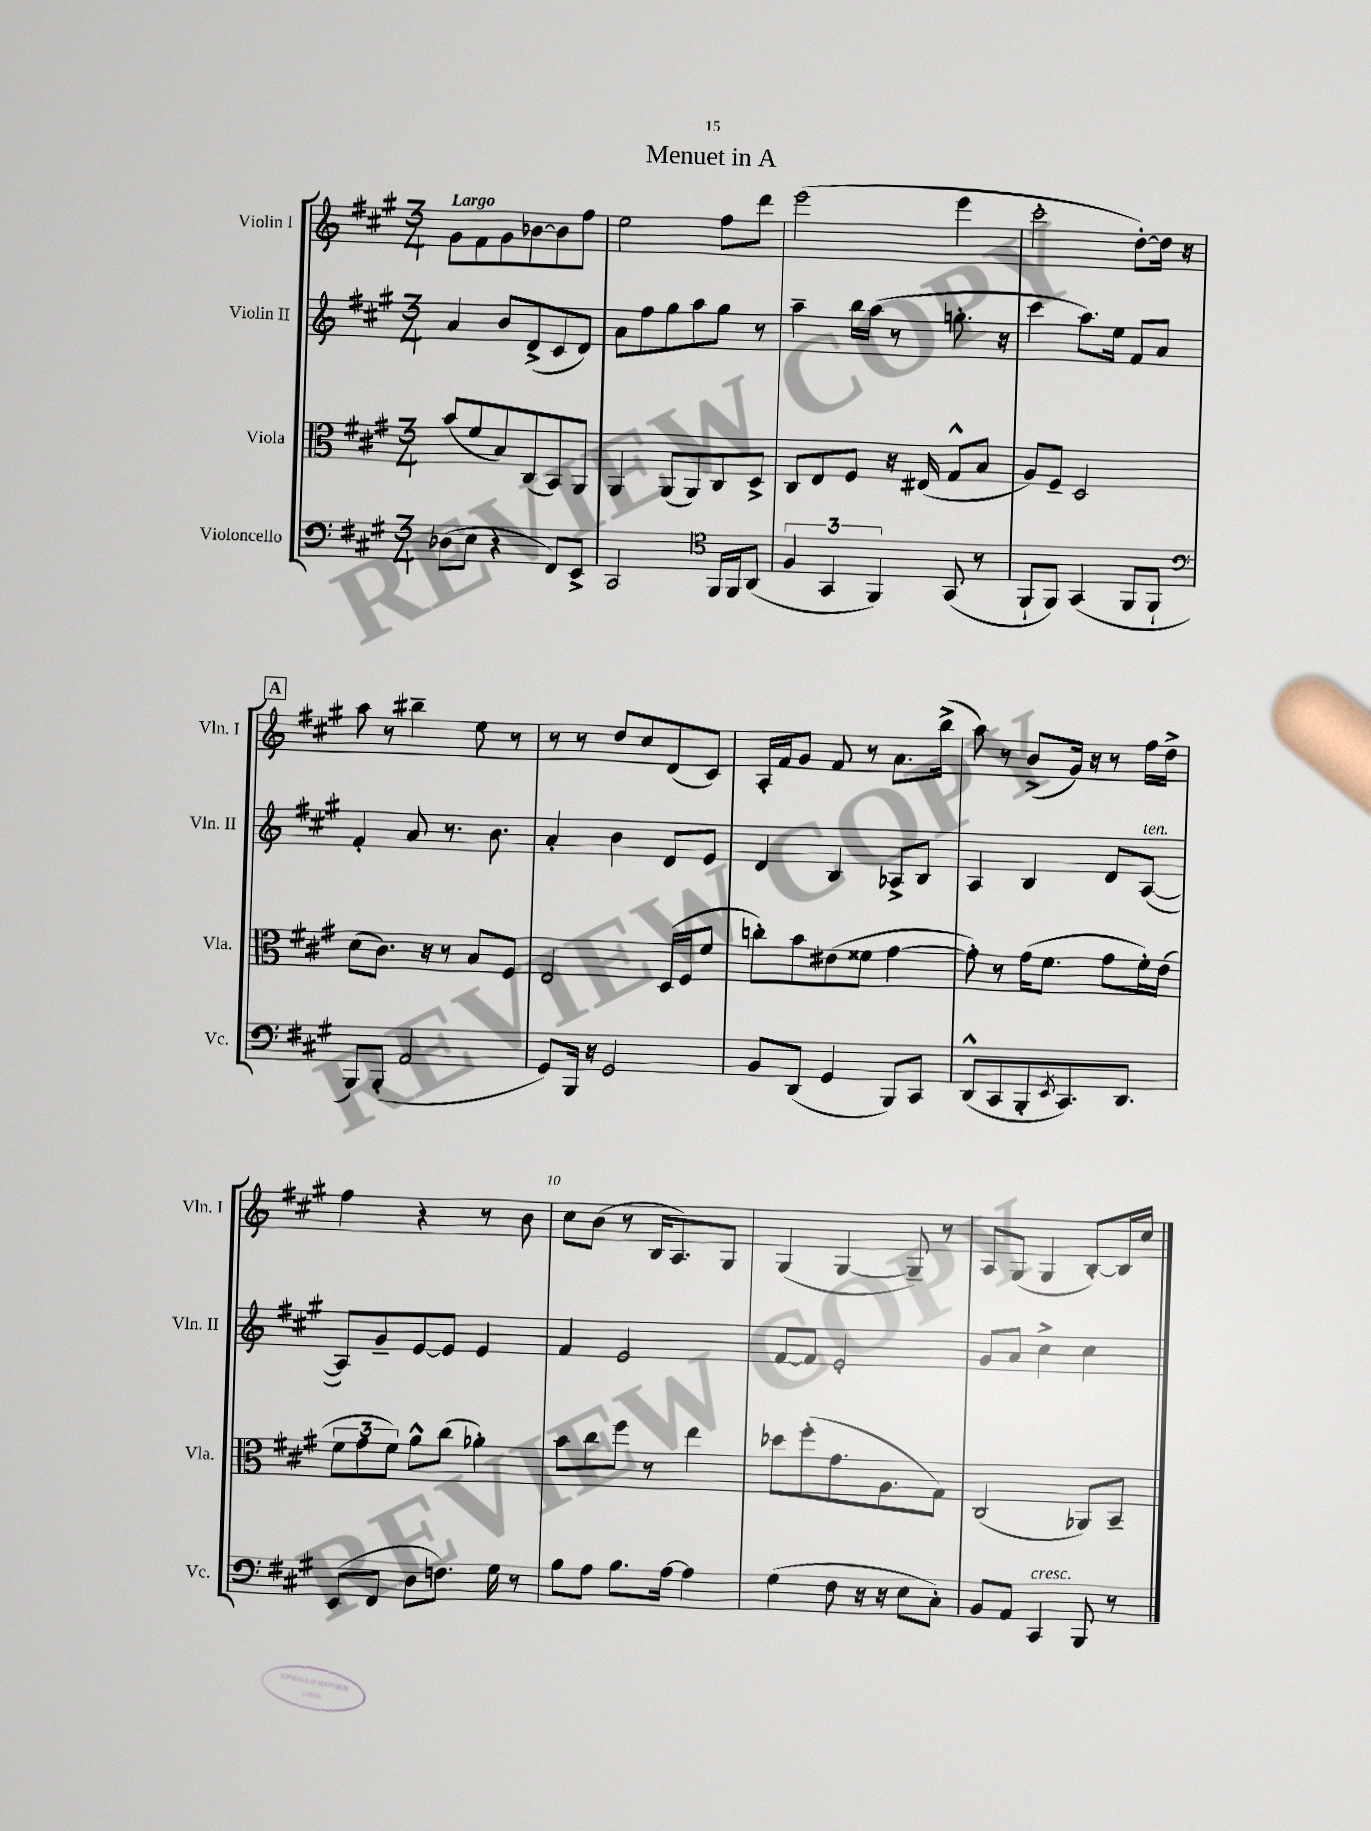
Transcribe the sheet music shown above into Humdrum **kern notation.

**kern	**kern	**kern	**kern
*part4	*part3	*part2	*part1
*staff4	*staff3	*staff2	*staff1
*I"Violoncello	*I"Viola	*I"Violin II	*I"Violin I
*I'Vc.	*I'Vla.	*I'Vln. II	*I'Vln. I
*clefF4	*clefC3	*clefG2	*clefG2
*k[f#c#g#]	*k[f#c#g#]	*k[f#c#g#]	*k[f#c#g#]
*M3/4	*M3/4	*M3/4	*M3/4
=1	=1	=1	=1
!	!	!	!LO:TX:a:B:t=Largo
(8D-X\L	(8b/L	4a/	8g#\L
8E\J	8f#/	.	8f#\
4r	8B/)	8b/L	8g#\
.	(8C#/	(8d^/	[8b-X\
8FF#/L)	8BB/)	8c#/	8b-\]
8EE^/J	8AA/J	8d/J)	8ff#\J
=2	=2	=2	=2
2CC#/	4AA/	8a\L	2ee\
.	.	8ff#\	.
.	(8AA/L	8gg#\	.
.	8AA/)	8aa\	.
*clefC4	*	*	*
16FF#/LL	8C#/	8gg#\J	8ff#\L
16FF#/J	.	.	.
(8AA/J	8D^/J	8r	8ddd\J
=3	=3	=3	=3
6F#/	8C#/L	4aa~\	(2eee\
.	8E/	.	.
6GG#/	.	.	.
.	8F#/J	16bb\LL	.
.	.	(16aa\JJ	.
6FF#/)	.	.	.
.	16r	8r	.
.	(16E#X/	.	.
(8GG#/	8G#^^/L	8.ggn'\	4eee\
8r	8B/J	.	.
.	.	16r	.
=4	=4	=4	=4
8FF#`/L	8A/L)	4ccc#\	2ccc#'\
8FF#/J)	8F#~/J	.	.
(4GG#/	2D/	8.aa\L)	.
.	.	16ee\Jk	.
8FF#/L	.	8f#/L	[8dd'\L)
8FF#`/J	.	8a/J	16dd\Jk]
.	.	.	16r
!!LO:LB:g=z
!!LO:REH:place=s1:t=A
=5	=5	=5	=5
*clefF4	*	*	*
8BBB/L)	(8d\L	4f#'/	8aa\
(8BBB'/J	8.c#\J)	.	8r
2AA/	.	8a/	4bb#X~\
.	16r	.	.
.	8r	8.r	.
.	8B/L	.	8ee\
.	.	8.b\	.
.	8F#/J	.	8r
=6	=6	=6	=6
8GG#/L)	2E/	4a'/	8r
16BBB/Jk	.	.	8r
16r	.	.	.
2GG#/	.	4b\	8dd/L
.	.	.	8cc#/
.	(16D/LL	8d/L	(8d/
.	16F#/J	.	.
.	8f#/J	8e/J	8c#/J)
=7	=7	=7	=7
8BB/L	8ccn'\L)	4d/	16A'/LL
.	.	.	16f#/J
(8DD/J	8b\	.	8g#/J
4GG#/	(8e#X\	4B/	8f#/
.	8f##X\J	.	8r
8BBB/L)	[4g#\	8A-X^/L	8.a\L
8CC#/J	.	8B/J	.
.	.	.	(16bb^\Jk
=8	=8	=8	=8
(8DD^^/L	8g#'\])	4A/	8aa\)
8CC#/	8r	.	8r
8BBB'/	(16g#\KL	4B/	(8b^/L
.	8.f#\J	.	.
8qEE/	.	.	.
8.CC#/)	.	.	16g#/Jk)
.	.	.	16r
.	8g#\L	8d/L	8r
8.DD/J	.	.	.
!	!	!LO:TX:a:i:t=ten.	!
.	16f#'\L)	([8A/J	16ff#\LL
.	(16e\JJ	.	16dd^\JJ
!!LO:LB:g=z
=9	=9	=9	=9
(8EE/L	12f#\L	8A/L])	4ff#\
.	12g#\	.	.
8FF#/J	.	8g#~/	.
.	12f#\J)	.	.
8D\L	8a^^\L	[8e/	4r
8.Fn\J)	(8cc#\J	8e/J]	.
.	4a-X'\)	4e/	8r
16G#\	.	.	.
8r	.	.	8b\
=10	=10	=10	=10
8B\L	8b\L	4f#/	8cc#\L
8A\J	8cc#\	.	(8b\J
8.B\L	8ff#\J	2e/	8r
.	8r	.	16B/KL
[16A\Jk	.	.	8.A/)
4A\]	4ee\	.	.
.	.	.	8G#/J
=11	=11	=11	=11
(4G#\	8dd-X\L	[8f#/L	(4G#/
.	(8ff#'\	8f#/J]	.
8F#\	8.g#\	2e'/	[4G#/
16r	.	.	.
16r	8.A\	.	.
8E\L	.	.	8G#~/])
8C#'\J)	8G#\J)	.	8r
=12	=12	=12	=12
8BB/L	(2C#/	8g#/L	8A/L
8AA/J	.	8a/J	(8G#/J
!LO:TX:a:i:t=cresc.	!	!	!
4CC#/	.	4cc#^\	4G#/
8BBB/	8AA-X/L)	4cc#\	[8B'/L)
8r	8BB~/J	.	16B/L]
.	.	.	16cc#/JJ
==	==	==	==
*-	*-	*-	*-
